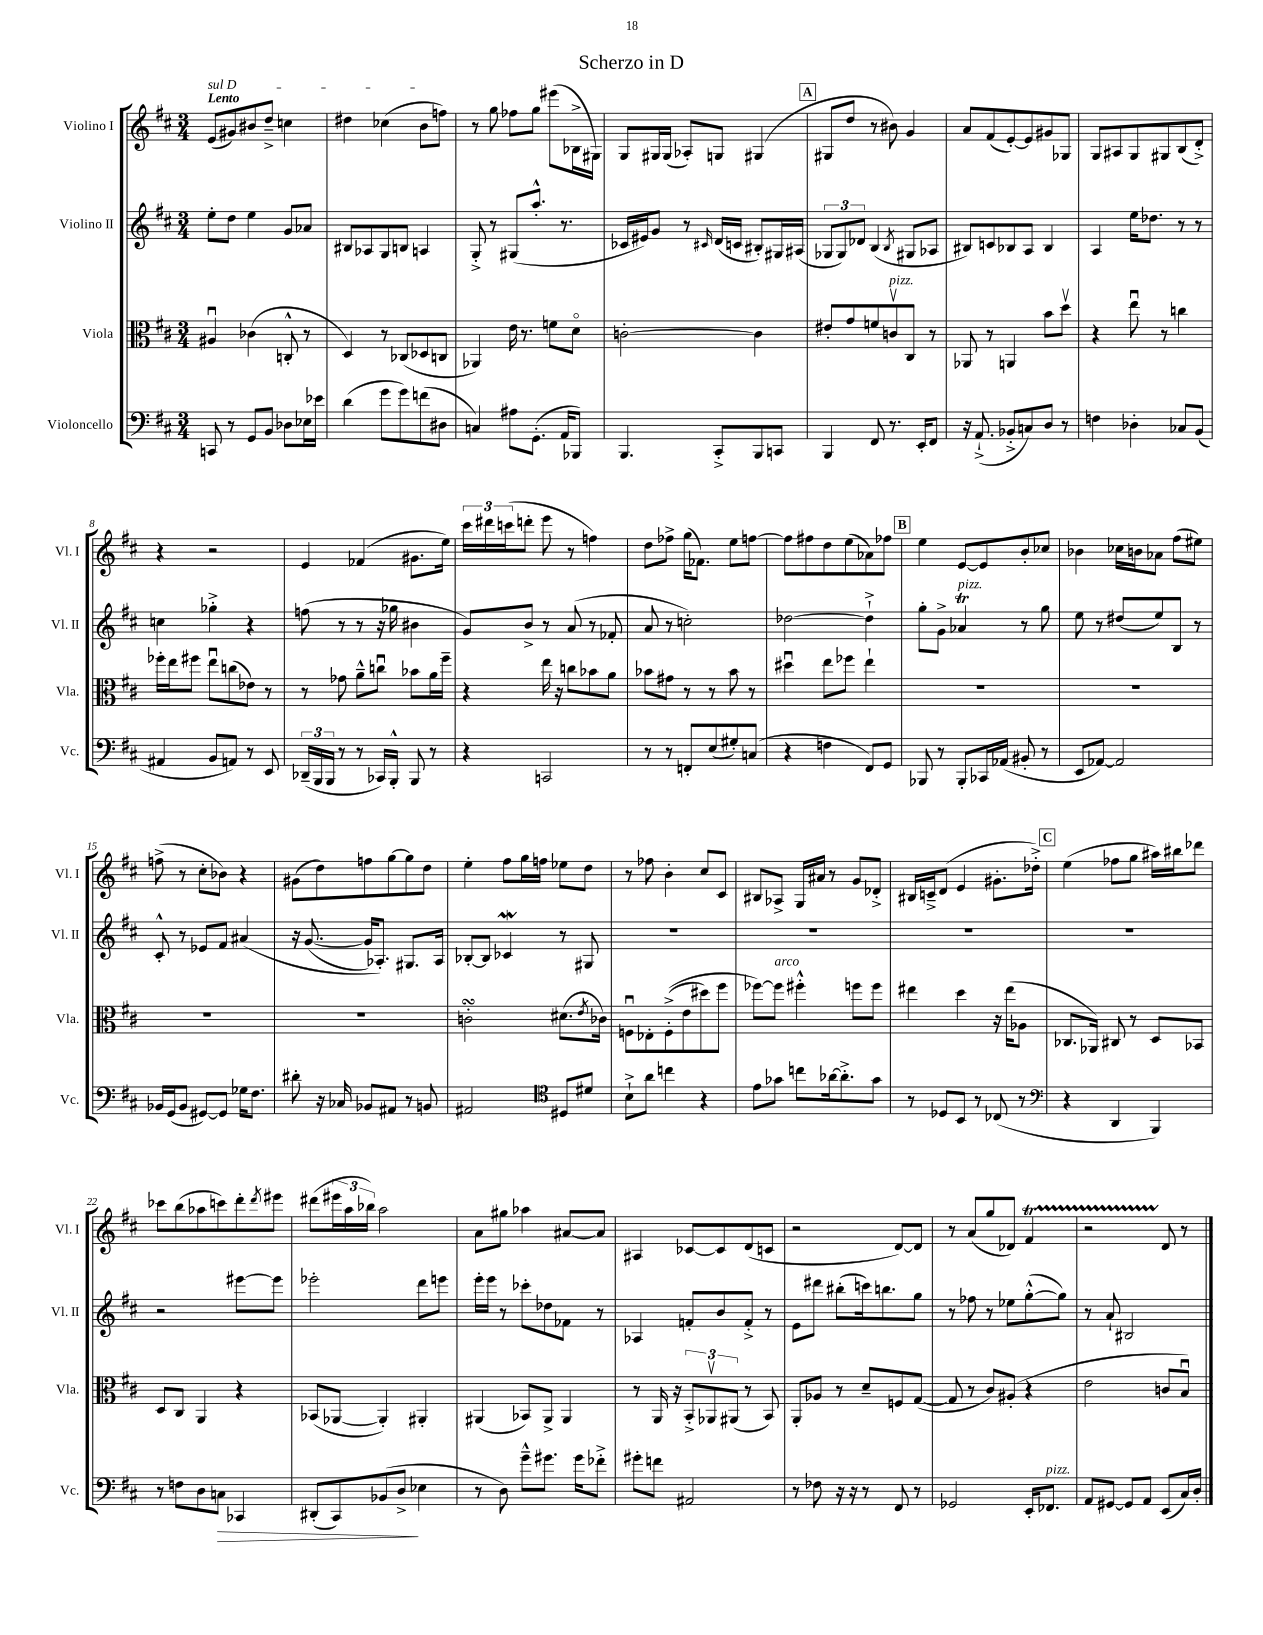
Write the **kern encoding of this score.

**kern	**kern	**kern	**kern
*staff4	*staff3	*staff2	*staff1
*clefF4	*clefC3	*clefG2	*clefG2
*k[f#c#]	*k[f#c#]	*k[f#c#]	*k[f#c#]
*M3/4	*M3/4	*M3/4	*M3/4
8CC	4A#u	8ee'	(8e
8r	.	8dd	8g#)
8GG	(4c-	4ee	8b#
8BB	.	.	8dd~^
8D-	8C'^^	8g	4cc
16E-	8r	8a-	.
16e-	.	.	.
=	=	=	=
(4d	4D)	8B#	4dd#
.	.	8A-	.
8g	8r	8G	(4cc-
8g)	(8C-	8B	.
(8f	8D-	4A	8b
8D#	8C	.	8ff)
=	=	=	=
4C)	4AA-)	8G'^	8r
.	.	8r	8gg
8A#	16e	(8G#	8ff-
.	8.r	.	.
(8.GG'	.	8.aa'^^	8gg
.	8f	.	(8eee#
16AA	.	8.r	.
8BBB-)	8do	.	16B-^
.	.	.	16G#)
=	=	=	=
4.BBB	[2c'	16c-	8G
.	.	16e#)	.
.	.	8g	16G#
.	.	.	(16G#
.	.	8r	8A-')
.	.	16qqc#	.
8CC#'^	.	(16d	8G
.	.	16c	.
8BBB	4c]	8B#')	(4G#
8CC	.	16G#	.
.	.	(16A#	.
=	=	=	=
4BBB	8e#'	12G-	8G#
.	.	12G-)	.
.	8g	.	8dd
.	.	12d-	.
8FF#	8f	(4B	8r
8.r	8cv	.	8b#)
.	.	8qB	.
.	8C#	8G#	4g
16EE'	.	.	.
8FF#	8r	8A-	.
=	=	=	=
16r	8AA-	8B#)	8a
(8.AA`^	.	.	.
.	8r	8c	(8f#
8BB-'^	4AA	8B-	[8e')
8C)	.	8A	8e]
8D	8b	4B-	8g#
8r	8ddv	.	8G-
=	=	=	=
4F	4r	4A	8G
.	.	.	8A#
4D-'	8eeu	16ee	8G
.	.	8.dd-	.
.	8r	.	8G#
8C-	4cc	8r	(8B
(8BB	.	8r	8d'^)
=	=	=	=
4AA#	16ff-'	4cc	4r
.	16ee	.	.
.	8ff#	.	.
8BB	8eeu	4gg-'^	2r
8AA)	(8cc	.	.
8r	8e-)	4r	.
8EE	8r	.	.
=	=	=	=
(24DD-~	8r	(8ff	4e
24BBB	.	.	.
24BBB	.	.	.
8r	8g-	8r	.
8r	8a~^^	8r	(4f-
16CC-)	8ccu	16r	.
16BBB'^^	.	16gg-	.
8BBB	8b-	4b#	8.g#
8r	16a	.	.
.	16ff#~	.	16ee)
=	=	=	=
4r	4r	8g)	24ccc#
.	.	.	24ddd#
.	.	.	(24ccc
.	.	8b^	8ddd'
2CC	16ee	8r	8eee
.	16r	.	.
.	8cc	(8a	8r
.	8b-	8r	4ff)
.	8a	8f-'	.
=	=	=	=
8r	8b-	8a	8dd
8r	8g#	8r	8ff-^
8FF'	8r	2cc')	(16gg
.	.	.	8.f-)
(8E	8r	.	.
8G#')	8b-	.	8ee
(8C	8r	.	[8ff
=	=	=	=
4r	4dd#u	[2dd-	8ff]
.	.	.	8ff#
4F	8ee	.	8dd
.	8ff-	.	(8ee
8FF#)	4ee`	4dd-`^]	8a-)
8GG	.	.	8ff-
=	=	=	=
8BBB-	2.r	8gg'	4ee
8r	.	8g^	.
8BBB-'	.	4a-	[8e
16CC-	.	.	8e]
(16AA-	.	.	.
8BB#'	.	8r	8b'
8r	.	8gg	8cc-
=	=	=	=
8EE	2.r	8ee	4b-
[8AA-)	.	8r	.
2AA-]	.	(8dd#	16cc-
.	.	.	16b
.	.	8ee)	8a-
.	.	8B	(8ff#
.	.	8r	8ee#)
=	=	=	=
16BB-	2.r	8c#'^^	(8ff^
(16GG	.	.	.
8BB-	.	8r	8r
[8GG#)	.	8e-	8cc#'
8GG#]	.	8f#	8b-)
16G-	.	&(4a#	4r
8.F#	.	.	.
=	=	=	=
8d#'	2.r	16r	(8g#
.	.	([8.g	.
16r	.	.	8dd)
16C-	.	.	.
8BB-	.	16g])	8ff
.	.	8.A-'&)	.
8AA#	.	.	[8gg
8r	.	8.G#	8gg]
8BB	.	.	8dd
.	.	16A-	.
=	=	=	=
2AA#	2c'	[8B-'	4ee'
.	.	8B-]	.
.	.	4c-	8ff#
.	.	.	16gg
.	.	.	16ff
*clefC4	*	*	*
8D#	(8.d#	8r	8ee-
8d#	.	8G#	8dd
.	8qe	.	.
.	16c-)	.	.
=	=	=	=
8B`^	8Fu	2.r	8r
8a	8E-'	.	8ff-
4cc	&((8F'^	.	4b'
.	8e	.	.
4r	8dd#)	.	8cc#
.	8ff#	.	8c#
=	=	=	=
8e	[8ff-&)	2.r	8B#
8g-	8ff-]	.	8A-^
8cc	4ff#'^^	.	16G
.	.	.	16a#
[16a-	.	.	8r
8.a-'^]	.	.	.
.	8ff	.	8g
8g-	8ff	.	8d-'^
=	=	=	=
8r	4ee#	2.r	16B#
.	.	.	16c~^
8D-	.	.	(8d
8BB	4dd	.	4e
8r	.	.	.
(8C-	16r	.	8.g#'
.	(16ee#	.	.
8r	8A-	.	.
.	.	.	16dd-'^)
=	=	=	=
*clefF4	*	*	*
4r	8.C-	2.r	(4ee
.	16AA-)	.	.
4DD	8C#	.	8ff-
.	8r	.	8gg
4BBB)	8D	.	16aa#)
.	.	.	16bb#
.	8BB-	.	8ddd-
=	=	=	=
8r	8D	2r	8ccc-
8F	8C#	.	(8bb
8D	4AA	.	8aa-
8C	.	.	8ccc)
4CC-	4r	[8eee#	8ddd'
.	.	.	8qddd
.	.	8eee#]	8eee#
=	=	=	=
(8DD#'	(8BB-	2eee-'	(8ddd#
8CC#)	[8AA-	.	24eee#
.	.	.	24aa
.	.	.	24bb-)
(8BB-	4AA-'])	.	2aa
8D^	.	.	.
4E-	4AA#'	8ddd	.
.	.	8eee	.
=	=	=	=
8r	(4AA#	16eee'	8a
.	.	16eee	.
8D)	.	8r	8gg#
8g~^^	8BB-)	8ccc-'	4aa-
8.g#	8AA#^	8dd-	.
.	4AA#	8f-	[8a#
16g#	.	.	.
8f-'^	.	8r	8a#]
=	=	=	=
8g#'	8r	4A-	4A#
8f	16AA	.	.
.	16r	.	.
2AA#	12BB'^	8f'	[8c-
.	12AA-v	.	.
.	.	8b	8c-]
.	(12AA#	.	.
.	8r	8f'^	(8d
.	8BB)	8r	8c
=	=	=	=
8r	8AA'	8e	2r
8F-	8A-	8ddd#	.
16r	8r	(8bb#'	.
16r	.	.	.
8r	8d~	16ccc)	.
.	.	8.bb	.
8FF#	8F	.	[8d)
8r	([8G	8gg	8d]
=	=	=	=
2GG-	8G]	8r	8r
.	8r	8ff-	(8a
.	8c#)	8r	8gg
.	(8A#'	8ee-	8d-)
16EE'	4r	([8gg'^^	4f#
8.FF-	.	.	.
.	.	8gg])	.
=	=	=	=
8AA	2e	8r	2r
[8GG#	.	8a`	.
8GG#]	.	2B#	.
8AA	.	.	.
(8EE	8c	.	8d
16C#)	8Bu)	.	8r
16D'	.	.	.
==	==	==	==
*-	*-	*-	*-
